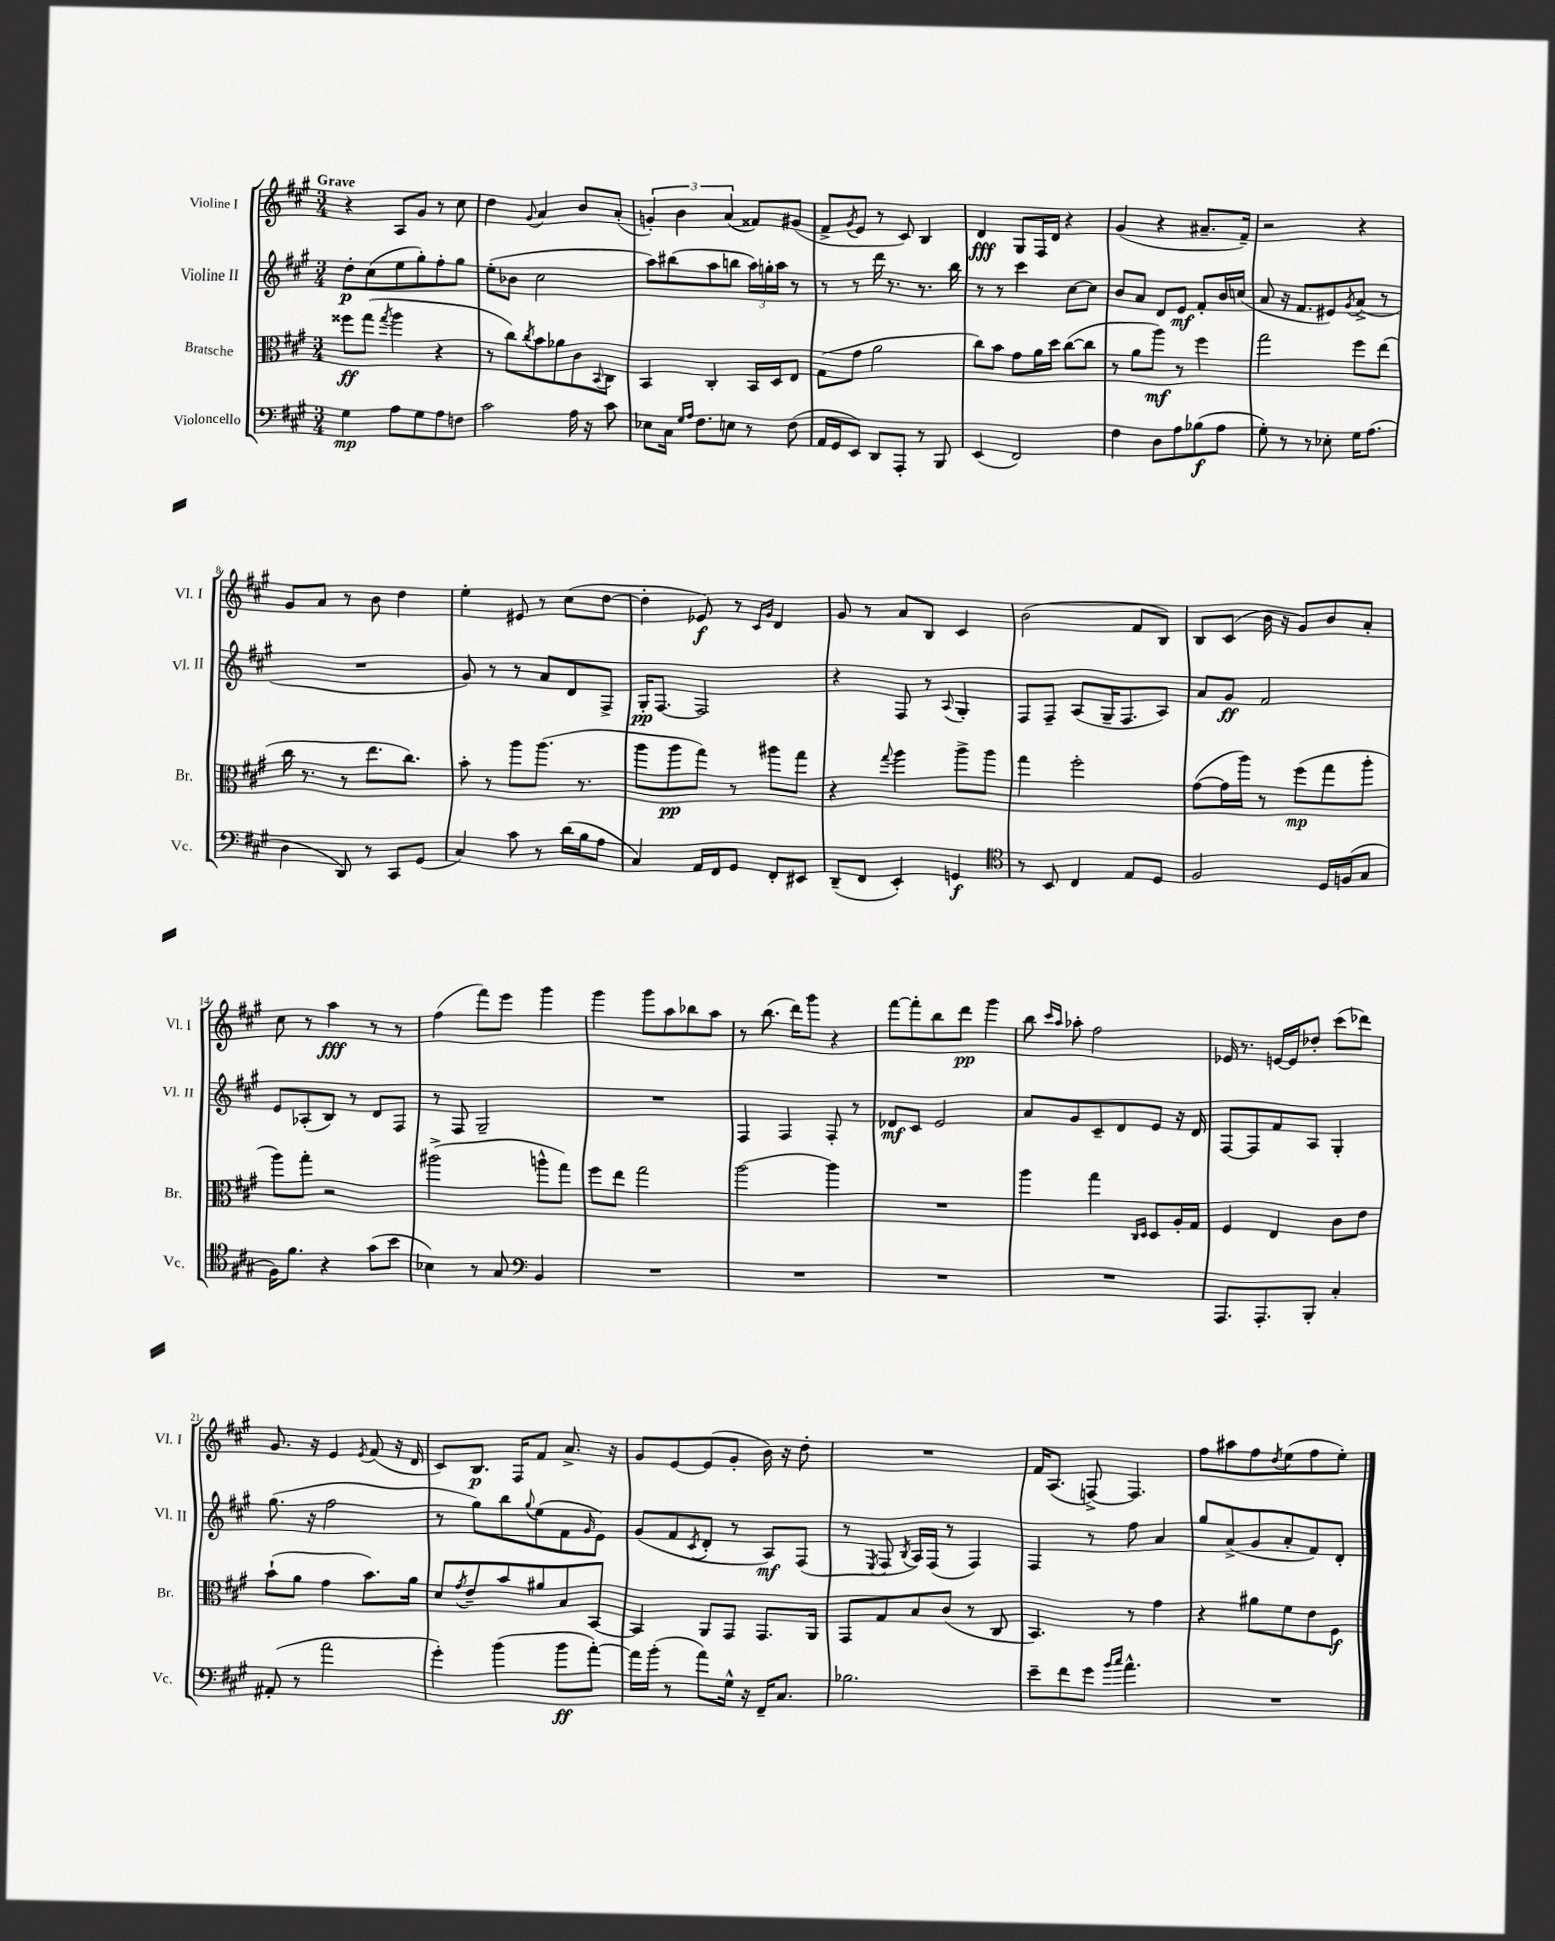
<<
\new StaffGroup <<
\new Staff = "s0" \with { instrumentName = "Violine I" shortInstrumentName = "Vl. I" } {
    \clef treble \key a \major \numericTimeSignature \time 3/4 \tempo "Grave"
    r4 a8 gis'8 r8 cis''8 |
    d''4 \appoggiatura { gis'8 } a'4 b'8 a'8-.( |
    \tuplet 3/2 { g'4-.) b'4 a'4( } fisis'8) gis'8( |
    fis'8-> \acciaccatura { gis'8 } e'8 r8 cis'8) b4 |
    d'4\fff gis8 fis16 d'16 r4 |
    gis'4( r4 ais'8.-- fis'16--) |
    r2 r4 |
    gis'8 a'8 r8 b'8 d''4 |
    e''4-. eis'8 r8 cis''8( d''8~ |
    d''4-. ees'8\f) r8 \grace { cis'16 gis'16 } d'4 |
    gis'8 r8 a'8 b8 cis'4 |
    b'2( fis'8 b8) |
    b8 cis'8( b'16 r16 gis'8) b'8 a'8-. |
    cis''8 r8 a''4\fff r8 r8 |
    fis''4( fis'''8) e'''8 gis'''4 |
    gis'''4 gis'''8 a''8 bes''8 a''8 |
    r8 b''8.( d'''16) gis'''8 r4 |
    fis'''8~ fis'''8-. b''8 d'''8\pp gis'''4 |
    b''8 \grace { cis'''16 a''16 } aes''8-. fis''2 |
    ees'16 r8. e'16~ e'16 des''8-. cis'''8( des'''8) |
    gis'8. r16 e'4 \acciaccatura { e'8 } fis'8( r16 d'16 |
    cis'8) b8.\p fis16 fis'8 a'8.-> r16 |
    gis'8 e'8~ e'8( gis'8-. b'16) r16 d''8-. |
    R2. |
    fis'16 a8.( f8~->) f4. |
    fis''8 ais''8 fis''8 \acciaccatura { d''8 } e''8( fis''8 e''8-.) \bar "|." |
}
\new Staff = "s1" \with { instrumentName = "Violine II" shortInstrumentName = "Vl. II" } {
    \clef treble \key a \major \numericTimeSignature \time 3/4
    d''8-.\p cis''8( e''8 gis''8-.) fis''8-. gis''8 |
    e''8-.( bes'8 cis''2 |
    a''8) bis''8( a''8 b''8 \tuplet 3/2 { a''16) g''16-. a''16 } r8 |
    r8 r8 d'''16 r8. r8. b''16 |
    r8 r8 cis'''4 cis''8~ cis''8 |
    b'8 a'8 d'8 e'8\mf fis'8-. b'16 c''16( |
    a'8 r16 fis'8. eis'8) \acciaccatura { gis'8 } a'8->( r8 |
    R2. |
    gis'8) r8 r8 a'8 d'8 fis8-> |
    gis16-.\pp fis8.~ fis2 |
    r4 fis8 r8 \appoggiatura { a8 } gis4-. |
    fis8 fis8-- a8( gis16-- fis8. a8) |
    a'8 gis'8\ff fis'2 |
    e'8 aes8-.( b8) r8 d'8 fis8 |
    r8 fis8 gis2-- |
    R2. |
    fis4 fis4 fis8-. r8 |
    des'8\mf cis'8 e'2 |
    a'8 gis'8 cis'8-- d'8 e'8 r16 d'16 |
    fis8~ fis8 fis'8 a8 gis4-. |
    gis''8.( r16 fis''2 |
    r8 gis''8) b''8 \appoggiatura { gis''8 } e''8( fis'8 \grace { gis'16 } e'8) |
    gis'8( fis'8 \acciaccatura { cis'8 } d'8-. r8 a8\mf) fis8( |
    r8 \acciaccatura { e8 } fis8 \acciaccatura { b8 } a16) fis16( r8 fis4) |
    fis4 r8 fis''8 a'4 |
    gis''8 a'8->( gis'8 a'8-. fis'8) d'8-. \bar "|." |
}
\new Staff = "s2" \with { instrumentName = "Bratsche" shortInstrumentName = "Br." } {
    \clef alto \key a \major \numericTimeSignature \time 3/4
    fisis''8\ff gis''8( \acciaccatura { gis''8 } a''4 r4 |
    r8 cis''8) \acciaccatura { cis''8 } b'8 aes'8 cis'8 \appoggiatura { b,8 } cis8 |
    b,4 cis4-. b,16 d16 e8 |
    gis8( gis'8 a'2 |
    cis''8) b'8 gis'8 a'16 d''16 cis''8~( cis''8 |
    r8 a'8 a''8\mf) r8 fis''4 |
    gis''2 fis''8 e''8( |
    cis''16 r8. r8 e''8. cis''8.) |
    b'8-. r8 a''8 a''8.( r8. |
    a''8 a''8\pp gis''8) r8 ais''8 gis''8 |
    r4 \appoggiatura { gis''8 } a''4 a''8-> a''8 |
    gis''4 fis''2-. |
    gis'8~( gis'16 a''16) r8 fis''8\mp( gis''8 a''8-. |
    a''8) gis''8-. r2 |
    ais''2->( a''8-^ gis''8) |
    fis''8 e''8 gis''2 |
    a''2~ a''4 |
    R2. |
    a''4 gis''4 \grace { cis16 d16 } d8 a16-. gis16 |
    fis4 e4 cis'8 e'8 |
    b'8-!( a'8 gis'4 b'8.) a'16 |
    d'8 \acciaccatura { gis'8 } e'8-- b'8 ais'8 b8 b,8~ |
    b,4 a,8 gis,8 gis,8. a,16 |
    gis,8 gis8 b8 cis'8( r8 cis8 |
    b,4.) r8 gis'4 |
    r4 ais'8 fis'8 e'8 fis8\f \bar "|." |
}
\new Staff = "s3" \with { instrumentName = "Violoncello" shortInstrumentName = "Vc." } {
    \clef bass \key a \major \numericTimeSignature \time 3/4
    gis4\mp a8 gis8 a8 f8 |
    cis'2 a16 r16 cis'8 |
    ees8 cis16 \grace { gis16 a16 } fis8. e8 r8 fis8( |
    a,16 gis,16 e,8) d,8 a,,8-. r8 b,,8 |
    e,4( fis,2) |
    fis4 d8 a8 bes8\f( a8 |
    gis8-.) r8 r8 ees8-. gis16 a8.( |
    d4 d,8) r8 cis,8 gis,8( |
    cis4) cis'8 r8 d'16( b16 a8 |
    cis4) a,16 fis,16 gis,8 fis,8-. eis,8 |
    d,8--( fis,8 e,4-.) g,4\f |
    \clef tenor r8 b,8 cis4 e8 d8 |
    fis2 d16 f16( gis8 |
    fis16) fis'8. r4 gis'8( b'8 |
    bes4) r8 gis8 \clef bass b,4 |
    R2. |
    R2. |
    R2. |
    R2. |
    a,,8. a,,8.-. b,,8-. cis4-. |
    ais,8-.( r8 a'2 |
    gis'4-.) b'4( b'8\ff a'8~-.) |
    a'16 b'16-.( r8 a'8) gis16-^ r16 fis,16-- cis8. |
    bes2. |
    e'8-- fis'8 gis'8 \grace { b'16 cis''16 } a'4.-^ |
    R2. \bar "|." |
}
>>
>>
